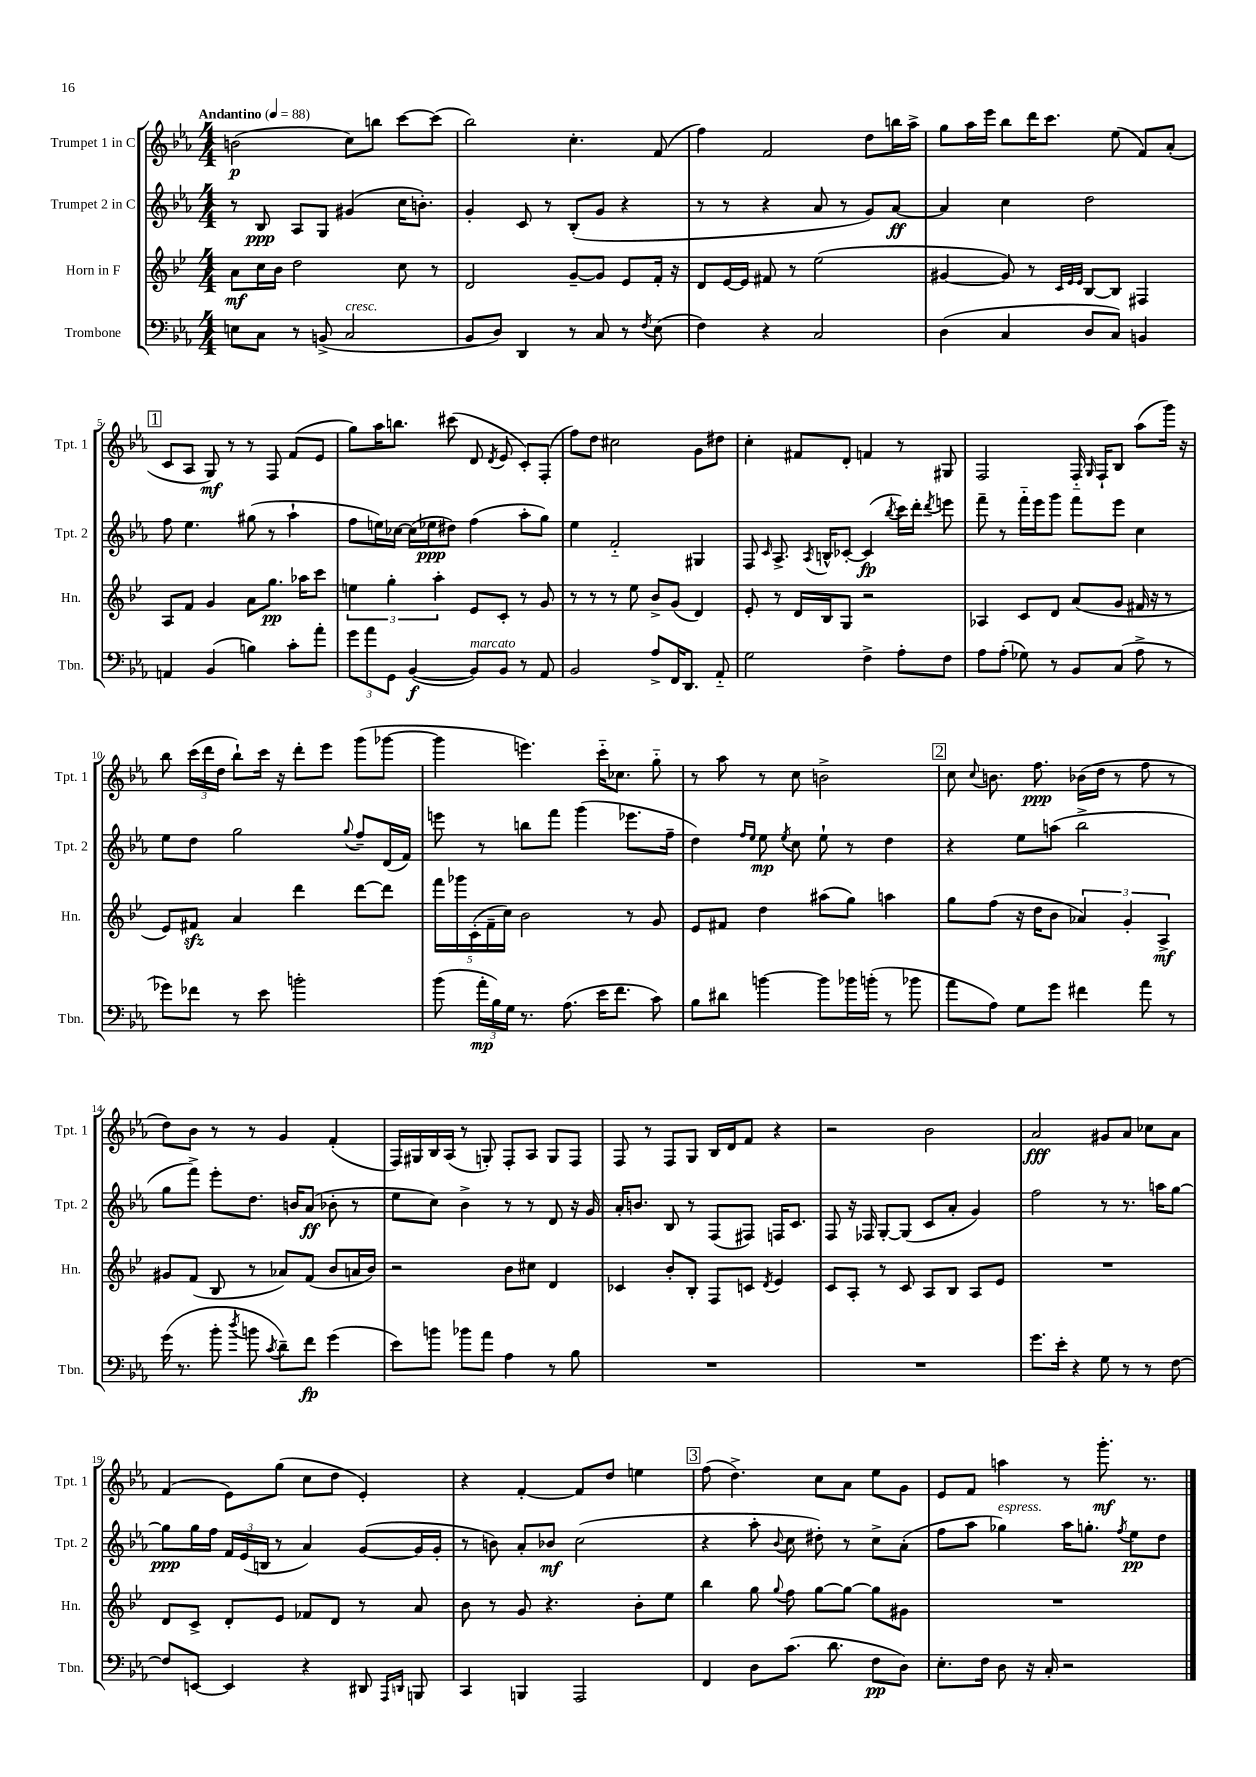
<<
\new StaffGroup <<
\new Staff = "s0" \with { instrumentName = "Trumpet 1 in C" shortInstrumentName = "Tpt. 1" } {
    \clef treble \key ees \major \numericTimeSignature \time 4/4 \tempo "Andantino" 4 = 88
    \autoBeamOff b'2\p( c''8[) b''8] c'''8[~ c'''8]( |
    bes''2) c''4.-. f'8( |
    f''4) f'2 d''8[ b''16 aes''16]-> |
    g''8[ aes''16 ees'''16] bes''8[ d'''16 c'''8.] ees''8( f'8[) aes'8]-.( |
    \mark \markup { \box "1" } c'8[ aes8] g8\mf) r8 r8 f8 f'8[( ees'8] |
    g''8[) aes''16 b''8.] cis'''8( d'8 \acciaccatura { d'8 } ees'8 c'8[-.) f8]-.( |
    f''8[) d''8] cis''2 g'8[ dis''8] |
    c''4-. fis'8[ d'8]-. f'4 r8 gis8 |
    f2 f16-_ \grace { g16 } f16[-! bes8] aes''8[( g'''16]) r16 |
    bes''8 \tuplet 3/2 { c'''16[( d'''16 d''16] } bes''8[-!) c'''16] r16 d'''8[-. ees'''8] g'''8[( ges'''8]~ |
    ges'''4 e'''4.) c'''16[-_ ces''8.] g''8-_ |
    r8 aes''8 r8 c''8 b'2-> |
    \mark \markup { \box "2" } c''8 \appoggiatura { c''8 } b'8. f''8.\ppp bes'16[( d''16] r8 f''8 r8 |
    d''8[) bes'8] r8 r8 g'4 f'4-.( |
    f16[) gis16 bes16 aes16]( r8 g8-.) f8[-. aes8] g8[ f8] |
    f8 r8 f8[ g8] bes16[ d'16 f'8] r4 |
    r2 bes'2 |
    aes'2\fff gis'8[ aes'8] ces''8[ aes'8] |
    f'4( ees'8[) g''8]( c''8[ d''8] ees'4-.) |
    r4 f'4~-. f'8[ d''8] e''4 |
    \mark \markup { \box "3" } f''8( d''4.->) c''8[ aes'8] ees''8[ g'8] |
    ees'8[ f'8] a''4 r8 g'''8.-.\mf r8. \bar "|." |
}
\new Staff = "s1" \with { instrumentName = "Trumpet 2 in C" shortInstrumentName = "Tpt. 2" } {
    \clef treble \key ees \major \numericTimeSignature \time 4/4
    \autoBeamOff r8 bes8\ppp aes8[ g8] gis'4( c''16[ b'8.]-.) |
    g'4-. c'8 r8 bes8[-.( g'8] r4 |
    r8 r8 r4 aes'8 r8 g'8[) aes'8]~\ff |
    aes'4 c''4 d''2 |
    \mark \markup { \box "1" } f''8 ees''4. gis''8( r8 aes''4-! |
    f''8[ e''16) ces''16]~ ces''16[( ees''16\ppp dis''8]) f''4( aes''8[-. g''8]) |
    ees''4 f'2-_ gis4 |
    f8 \grace { c'16 } aes8.-> \acciaccatura { aes8 } b16[-^ ces'8]~-. ces'4\fp( \acciaccatura { bes''8 } c'''16[) d'''16]-. \acciaccatura { d'''8 } e'''8 |
    f'''8-- r8 f'''16[-_ ees'''16 g'''8] f'''8[ ees'''8] c''4 |
    ees''8[ d''8] g''2 \appoggiatura { g''8 } f''8[-- d'16( f'16]) |
    e'''8 r8 b''8[ f'''8] g'''4( ees'''8.[ f''16]-- |
    d''4) \grace { f''16[ ees''16] } ees''8\mp \acciaccatura { ees''8 } c''8 ees''8-! r8 d''4 |
    \mark \markup { \box "2" } r4 ees''8[ a''8]( bes''2-> |
    g''8[ f'''8]->) ees'''8[-. d''8.] b'16[ aes'8]\ff( bes'8-. r8 |
    ees''8[ c''8]) bes'4-> r8 r8 d'8 r16 g'16 |
    aes'16[-. b'8.] bes8 r8 f8[( fis8]) f16[ c'8.] |
    f8 r16 fes16 g8[~-. g8]( c'8[ aes'8]-. g'4) |
    f''2 r8 r8. a''16[ g''8]~ |
    g''8[\ppp g''16 f''16] \tuplet 3/2 { f'16[ ees'16( b16] } r8 aes'4) g'8[~( g'16 g'16]-. |
    r8 b'8) aes'8[-. bes'8]\mf c''2( |
    \mark \markup { \box "3" } r4 aes''8-. \appoggiatura { bes'8 } c''8 dis''8-.) r8 c''8[-> aes'8]-.( |
    f''8[ aes''8] ges''4^\markup { \italic "espress." }) aes''16[ g''8.]-. \acciaccatura { f''8 } ees''8[\pp d''8] \bar "|." |
}
\new Staff = "s2" \with { instrumentName = "Horn in F" shortInstrumentName = "Hn." } {
    \clef treble \key bes \major \numericTimeSignature \time 4/4
    \autoBeamOff a'8[\mf c''16 bes'16] d''2 c''8 r8 |
    d'2 g'8[~-- g'8] ees'8[ f'16]-. r16 |
    d'8[ ees'16~ ees'16] fis'8 r8 ees''2( |
    gis'4~ gis'8) r8 \grace { c'32[ ees'32 ees'32] } bes8[~ bes8] fis4 |
    \mark \markup { \box "1" } a8[ f'8] g'4 a'8[ g''8.]\pp aes''16[ c'''8] |
    \tuplet 3/2 { e''4 g''4-. a''4-. } ees'8[ c'8]-. r8 g'8 |
    r8 r8 r8 ees''8 bes'8[-> g'8]( d'4) |
    ees'8-. r8 d'16[ bes16 g8] r2 |
    aes4 c'8[ d'8] a'8[( g'8] fis'16 r16 r8 |
    ees'8[) fis'8]\sfz a'4 d'''4 d'''8[~ d'''8] |
    \tuplet 5/4 { f'''16[ ges'''16 c'16-.( f'16-- c''16]) } bes'2 r8 g'8 |
    ees'8[ fis'8] d''4 ais''8[( g''8]) a''4 |
    \mark \markup { \box "2" } g''8[ f''8]( r16 d''16[ bes'8] \tuplet 3/2 { aes'4) g'4-. a4->\mf } |
    gis'8[ f'8]( bes8 r8 aes'8[) f'8]( bes'8[ a'16 bes'16]) |
    r2 bes'8[ cis''8] d'4 |
    ces'4 bes'8[-. bes8]-. f8[ c'8] \acciaccatura { d'8 } ees'4 |
    c'8[ a8]-. r8 c'8 a8[ bes8] a8[ ees'8] |
    R1 |
    d'8[ c'8]-> d'8[-. ees'8] fes'8[ d'8] r8 a'8 |
    bes'8 r8 g'8 r4. bes'8[-. ees''8] |
    \mark \markup { \box "3" } bes''4 g''8 \appoggiatura { g''8 } f''8 g''8[~ g''8]~ g''8[ gis'8] |
    R1 \bar "|." |
}
\new Staff = "s3" \with { instrumentName = "Trombone" shortInstrumentName = "Tbn." } {
    \clef bass \key ees \major \numericTimeSignature \time 4/4
    \autoBeamOff e8[ c8] r8 b,8->( c2^\markup { \italic "cresc." } |
    bes,8[ d8]) d,4 r8 c8 r8 \acciaccatura { f8 } ees8( |
    f4) r4 c2 |
    d4( c4 d8[ c8]) b,4 |
    \mark \markup { \box "1" } a,4 bes,4( b4) c'8[-. aes'8]-. |
    \tuplet 3/2 { g'8[ aes'8 g,8] } bes,4~\f( bes,8[^\markup { \italic "marcato" }) bes,8] r8 aes,8 |
    bes,2 aes8[-> f,16 d,8.] aes,8-_ |
    g2 f4-> aes8[-. f8] |
    aes8[ aes8]-.( ges8) r8 bes,8[ c8]( aes8-> r8 |
    ges'8[) fes'8] r8 ees'8 b'2-. |
    bes'8( \tuplet 3/2 { aes'16[-.\mp bes16) g16] } r8. aes8.( ees'16[ f'8.] c'8) |
    bes8[ dis'8] b'4~ b'8[ bes'16 b'16]-.( r8 bes'8 |
    \mark \markup { \box "2" } aes'8[ aes8]) g8[ g'8] fis'4 aes'8 r8 |
    g'16( r8. bes'8-. \acciaccatura { d''8 } b'8 \acciaccatura { c'8 } d'8[--) f'8]\fp g'4( |
    ees'8[) b'8] bes'8[ aes'8] aes4 r8 bes8 |
    R1 |
    R1 |
    g'8.[ ees'16]-. r4 g8 r8 r8 f8~ |
    f8[ e,8]~ e,4 r4 dis,8 \grace { aes,,16[ d,16] } b,,8 |
    c,4 b,,4 aes,,2 |
    \mark \markup { \box "3" } f,4 d8[ c'8.]( d'8. f8[\pp d8]) |
    ees8.[-. f16] d8 r16 c16-. r2 \bar "|." |
}
>>
>>
